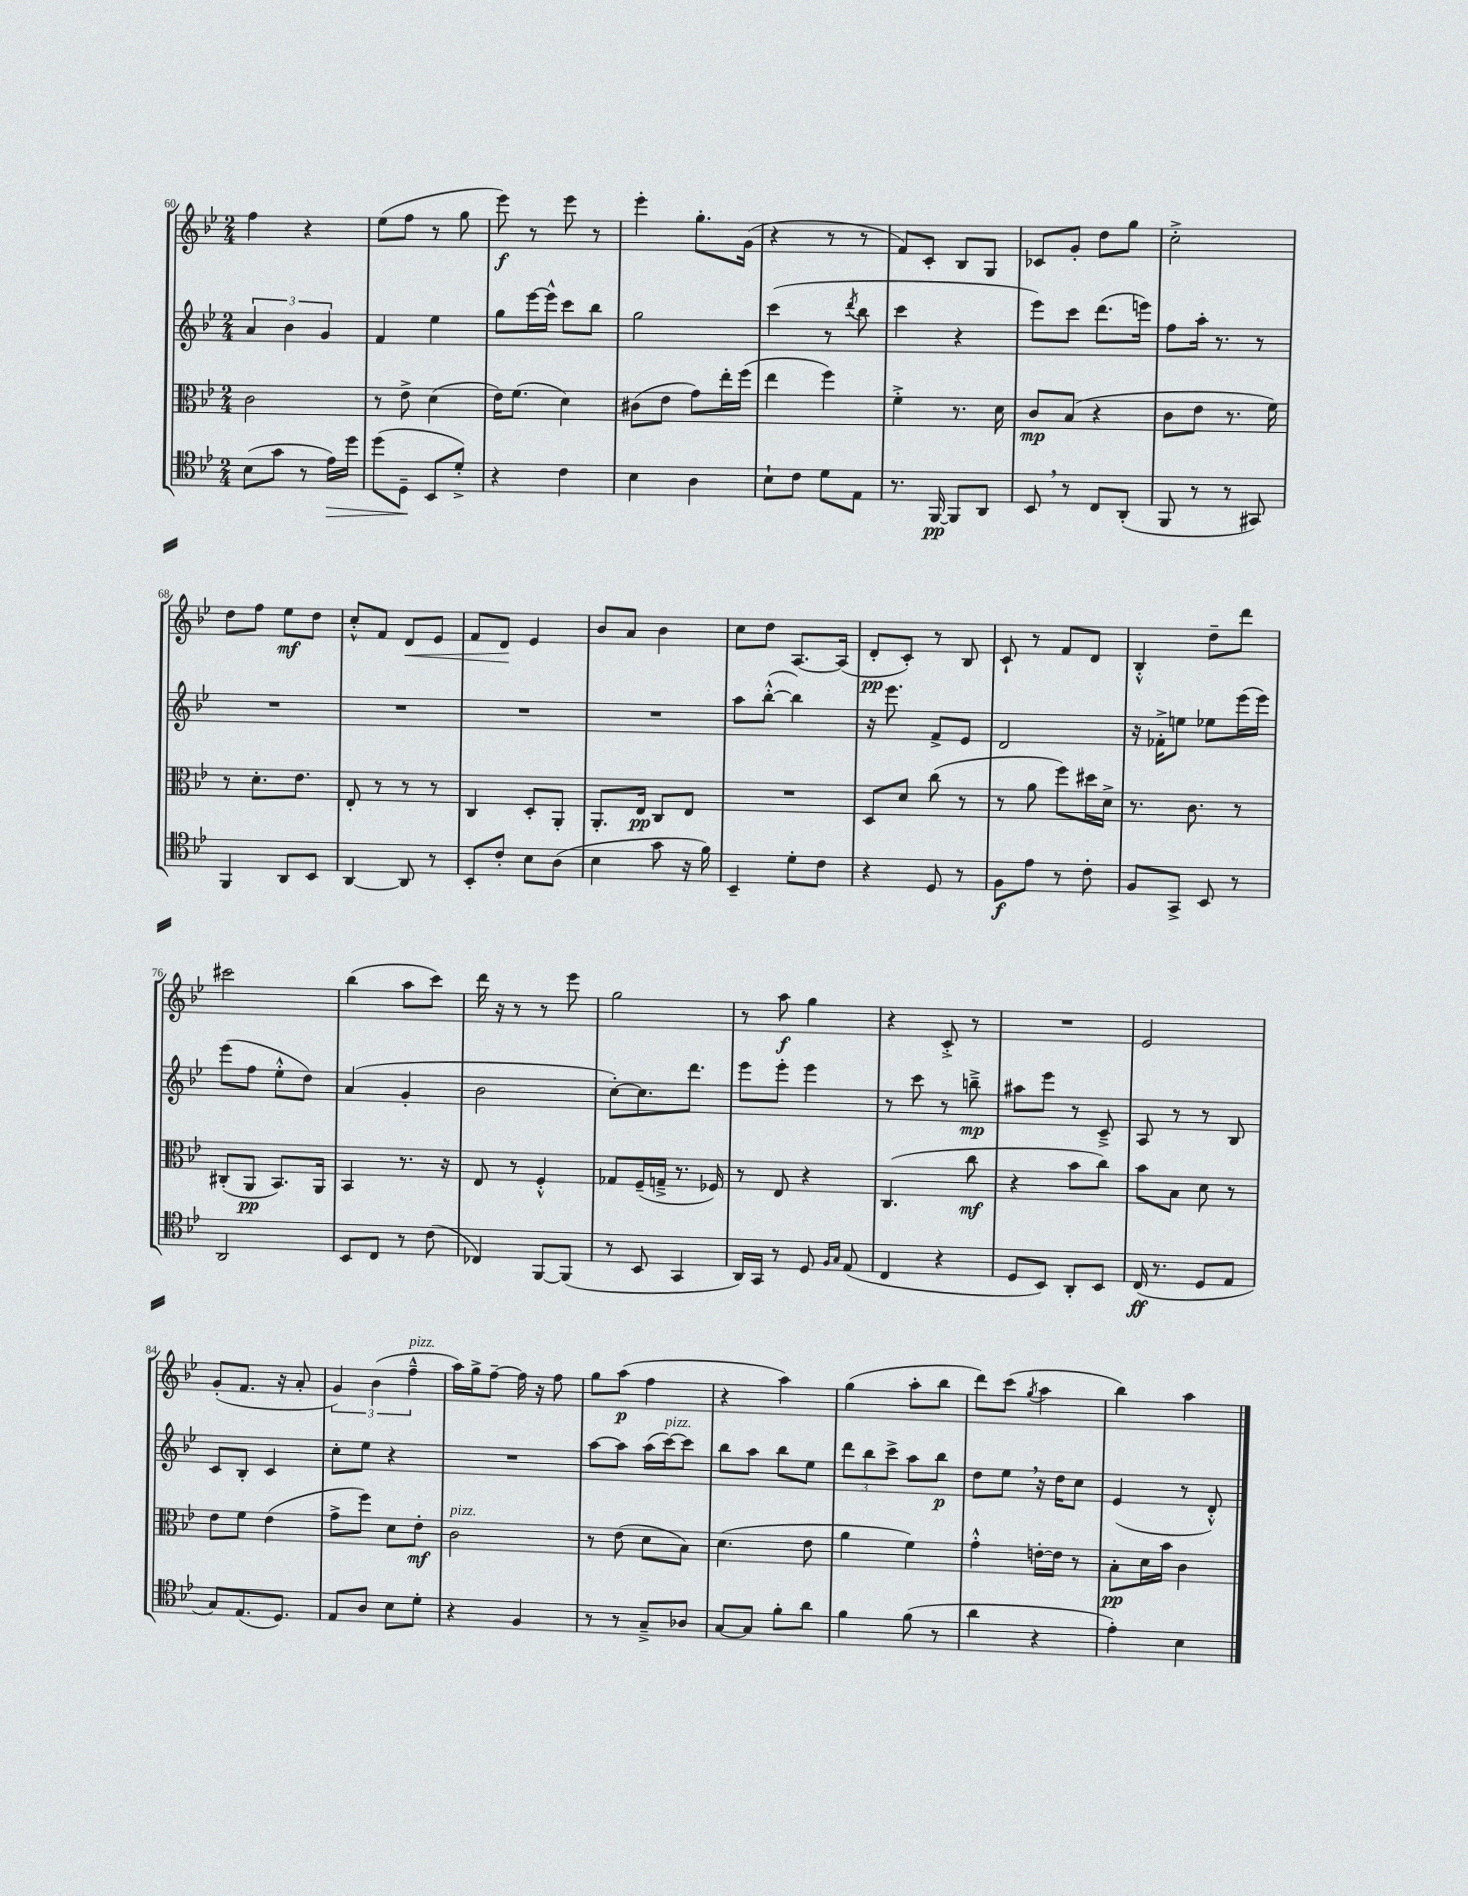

**kern	**dynam	**kern	**dynam	**kern	**dynam	**kern	**dynam
*part4	*part4	*part3	*part3	*part2	*part2	*part1	*part1
*staff4	*staff4	*staff3	*staff3	*staff2	*staff2	*staff1	*staff1
*clefC4	*	*clefC3	*	*clefG2	*	*clefG2	*
*k[b-e-]	*	*k[b-e-]	*	*k[b-e-]	*	*k[b-e-]	*
*M2/4	*	*M2/4	*	*M2/4	*	*M2/4	*
=60	=60	=60	=60	=60	=60	=60	=60
(8B-\L	.	2c\	.	6a/	.	4ff\	.
8g\J	.	.	.	.	.	.	.
.	.	.	.	6b-\	.	.	.
8r	.	.	.	.	.	4r	.
.	.	.	.	6g/	.	.	.
!	!LO:HP:b	!	!	!	!	!	!
16e-\LL)	>	.	.	.	.	.	.
16dd\JJ	.	.	.	.	.	.	.
=61	=61	=61	=61	=61	=61	=61	=61
(8dd\L	.	8r	.	4f/	.	(8ee-\L	.
8D~\J	.	8e-^\	.	.	.	8ff\J	.
8BB-/L	]	(4d\	.	4ee-\	.	8r	.
8d'^/J)	.	.	.	.	.	8gg\	.
=62	=62	=62	=62	=62	=62	=62	=62
4r	.	16e-\KL)	.	8gg\L	.	8eee-\)	f
.	.	(8.f\J	.	.	.	.	.
.	.	.	.	[16eee-\L	.	8r	.
.	.	.	.	16eee-^^\JJ]	.	.	.
4c\	.	4d\)	.	8ccc\L	.	8eee-\	.
.	.	.	.	8bb-\J	.	8r	.
=63	=63	=63	=63	=63	=63	=63	=63
4B-\	.	(8c#X\L	.	2gg\	.	4eee-'\	.
.	.	8e-\J	.	.	.	.	.
4A\	.	8g\L)	.	.	.	8.gg'\L	.
.	.	16ee-'\L	.	.	.	.	.
.	.	(16ff\JJ	.	.	.	(16g\Jk	.
=64	=64	=64	=64	=64	=64	=64	=64
8B-`\L	.	4ee-\	.	(4ccc\	.	4r	.
8c\J	.	.	.	.	.	.	.
8d\L	.	4ff\)	.	8r	.	8r	.
.	.	.	.	8qddd/	.	.	.
8E-\J	.	.	.	8bb-\	.	8r	.
=65	=65	=65	=65	=65	=65	=65	=65
8.r	.	4f'^\	.	4ccc\	.	8f/L)	.
.	.	.	.	.	.	8c'/J	.
[16FF/	pp	.	.	.	.	.	.
8FF/L]	.	8.r	.	4r	.	8B-/L	.
8AA/J	.	.	.	.	.	8G/J	.
.	.	16d\	.	.	.	.	.
=66	=66	=66	=66	=66	=66	=66	=66
8BB-,/	.	8c/L	mp	8eee-\L)	.	8c-X/L	.
8r	.	(8B-/J	.	8ccc\J	.	8g'/J	.
8C/L	.	4r	.	(8.ddd\L	.	8dd\L	.
(8AA'/J	.	.	.	.	.	8gg\J	.
.	.	.	.	16eeen\Jk)	.	.	.
=67	=67	=67	=67	=67	=67	=67	=67
8FF/	.	8c\L	.	8ff\L	.	2cc'^\	.
8r	.	8e-\J	.	16aa'\Jk	.	.	.
.	.	.	.	8.r	.	.	.
8r	.	8.r	.	.	.	.	.
8GG#X/)	.	.	.	8r	.	.	.
.	.	16f\)	.	.	.	.	.
!!LO:LB:g=z
=68	=68	=68	=68	=68	=68	=68	=68
4FF/	.	8r	.	2r	.	8dd\L	.
.	.	8.d'\L	.	.	.	8ff\J	.
8AA/L	.	.	.	.	.	8ee-\L	mf
.	.	8.e-\J	.	.	.	.	.
8BB-/J	.	.	.	.	.	8dd\J	.
=69	=69	=69	=69	=69	=69	=69	=69
[4AA/	.	8E-'/	.	2r	.	8cc'^^/L	.
.	.	8r	.	.	.	8f/J	.
!	!	!	!	!	!	!	!LO:HP:b
8AA/]	.	8r	.	.	.	8d/L	<
8r	.	8r	.	.	.	8e-/J	.
=70	=70	=70	=70	=70	=70	=70	=70
8BB-'/L	.	4C/	.	2r	.	8f/L	.
8c'/J	.	.	.	.	.	8d/J	.
8B-\L	.	8D'/L	.	.	.	4e-/	[
(8A\J	.	8AA'/J	.	.	.	.	.
=71	=71	=71	=71	=71	=71	=71	=71
4B-\	.	8.AA'/L	.	2r	.	8b-/L	.
.	.	.	.	.	.	8a/J	.
.	.	16E-/Jk	pp	.	.	.	.
8g\	.	8C/L	.	.	.	4b-\	.
16r	.	8E-/J	.	.	.	.	.
16f\)	.	.	.	.	.	.	.
=72	=72	=72	=72	=72	=72	=72	=72
4BB-~/	.	2r	.	8aa\L	.	8cc\L	.
.	.	.	.	([8bb-'^^\J	.	8dd\J	.
8d'\L	.	.	.	4bb-\])	.	[8.A/L	.
8c\J	.	.	.	.	.	.	.
.	.	.	.	.	.	(16A/Jk]	.
=73	=73	=73	=73	=73	=73	=73	=73
4r	.	8D/L	.	16r	.	8d'/L	pp
.	.	.	.	8.eee-\	.	.	.
.	.	8d/J	.	.	.	8c'/J)	.
8D/	.	(8cc\	.	8f^/L	.	8r	.
8r	.	8r	.	8e-/J	.	8B-/	.
=74	=74	=74	=74	=74	=74	=74	=74
8F\L	f	8r	.	2d/	.	8c`/	.
8e-\J	.	8a\	.	.	.	8r	.
8r	.	8ff\L)	.	.	.	8f/L	.
8c'\	.	16dd#X\L	.	.	.	8d/J	.
.	.	16d^\JJ	.	.	.	.	.
=75	=75	=75	=75	=75	=75	=75	=75
8F/L	.	8.r	.	16r	.	4B-'^^/	.
.	.	.	.	16f-X'^\KL	.	.	.
8GG^/J	.	.	.	8een\J	.	.	.
.	.	8.c\	.	.	.	.	.
8BB-/	.	.	.	8ee-X\L	.	8dd~\L	.
8r	.	8r	.	(16eee-\L	.	8ddd\J	.
.	.	.	.	16eee-\JJ)	.	.	.
!!LO:LB:g=z
=76	=76	=76	=76	=76	=76	=76	=76
2AA/	.	(8C#X'/L	.	(8eee-\L	.	2ccc#X\	.
.	.	8AA/J	pp	8ff\J	.	.	.
.	.	8.BB-/L)	.	8ee-'^^\L	.	.	.
.	.	.	.	8dd\J)	.	.	.
.	.	16AA/Jk	.	.	.	.	.
=77	=77	=77	=77	=77	=77	=77	=77
8BB-/L	.	4BB-/	.	(4a/	.	(4bb-\	.
8C/J	.	.	.	.	.	.	.
8r	.	8.r	.	4g'/	.	8aa\L	.
(8c\	.	.	.	.	.	8ccc\J)	.
.	.	16r	.	.	.	.	.
=78	=78	=78	=78	=78	=78	=78	=78
4C-X/)	.	8E-/	.	2b-\	.	16ddd\	.
.	.	.	.	.	.	16r	.
.	.	8r	.	.	.	8r	.
[8FF/L	.	4F'^^/	.	.	.	8r	.
(8FF/J]	.	.	.	.	.	8eee-\	.
=79	=79	=79	=79	=79	=79	=79	=79
8r	.	8G-X/L	.	[8cc'\L)	.	2gg\	.
8BB-/	.	(16F~/L	.	8.cc\]	.	.	.
.	.	16Gn~^/JJ	.	.	.	.	.
4GG/	.	8.r	.	.	.	.	.
.	.	.	.	8.ddd\J	.	.	.
.	.	16F-X/)	.	.	.	.	.
=80	=80	=80	=80	=80	=80	=80	=80
16AA/LL)	.	8r	.	8eee-\L	.	8r	.
16GG/JJ	.	.	.	.	.	.	.
8r	.	8E-/	.	8eee-'\J	.	8aa\	f
8D/	.	4r	.	4eee-\	.	4gg\	.
16qqF/LL	.	.	.	.	.	.	.
16qqG/JJ	.	.	.	.	.	.	.
(8E-/	.	.	.	.	.	.	.
=81	=81	=81	=81	=81	=81	=81	=81
4C/	.	(4.C/	.	8r	.	4r	.
.	.	.	.	8ccc\	.	.	.
4r	.	.	.	8r	.	8c'^/	.
.	.	8cc\	mf	8bbn~^\	mp	8r	.
=82	=82	=82	=82	=82	=82	=82	=82
8D/L	.	4r	.	8aa#X\L	.	2r	.
8BB-/J)	.	.	.	8eee-\J	.	.	.
8AA'/L	.	8b-\L	.	8r	.	.	.
8BB-/J	.	8cc\J)	.	8c~^/	.	.	.
=83	=83	=83	=83	=83	=83	=83	=83
(16C/	ff	8b-\L	.	8A/	.	2e-/	.
8.r	.	.	.	.	.	.	.
.	.	8B-\J	.	8r	.	.	.
8D/L	.	8d\	.	8r	.	.	.
8E-/J	.	8r	.	8B-/	.	.	.
!!LO:LB:g=z
=84	=84	=84	=84	=84	=84	=84	=84
8G/L)	.	8e-\L	.	8c/L	.	(8g'/L	.
(8.E-/	.	8f\J	.	8B-'/J	.	8.f/J	.
.	.	(4e-\	.	4c/	.	.	.
8.D/J)	.	.	.	.	.	16r	.
.	.	.	.	.	.	8a'/	.
=85	=85	=85	=85	=85	=85	=85	=85
8E-/L	.	8g^\L	.	8cc'\L	.	6g/)	.
8A/J	.	8ff\J)	.	8ee-\J	.	.	.
.	.	.	.	.	.	(6b-\	.
8B-\L	.	8d\L	.	4r	.	.	.
!	!	!	!	!	!	!LO:TX:a:i:t=pizz.	!
.	.	.	.	.	.	6ff~^^\	.
8d'\J	.	8e-'\J	mf	.	.	.	.
=86	=86	=86	=86	=86	=86	=86	=86
!	!	!LO:TX:a:i:t=pizz.	!	!	!	!	!
4r	.	2c\	.	2r	.	16aa\LL)	.
.	.	.	.	.	.	16gg^\J	.
.	.	.	.	.	.	[8ff~\J	.
4F/	.	.	.	.	.	16ff\]	.
.	.	.	.	.	.	16r	.
.	.	.	.	.	.	8ff\	.
=87	=87	=87	=87	=87	=87	=87	=87
8r	.	8r	.	[8aa\L	.	8gg\L	.
8r	.	(8e-\	.	8aa\J]	.	(8aa\J	p
8G~^/L	.	8d\L	.	(16aa\LL	.	4ff\	.
!	!	!	!	!LO:TX:a:i:t=pizz.	!	!	!
.	.	.	.	[16ccc\J)	.	.	.
8A-X/J	.	8B-\J)	.	8ccc\J]	.	.	.
=88	=88	=88	=88	=88	=88	=88	=88
[8G/L	.	(4.d\	.	8bb-\L	.	4r	.
8G/J]	.	.	.	8aa\J	.	.	.
8f'\L	.	.	.	8bb-\L	.	4aa\)	.
8a\J	.	8e-\	.	8ee-\J	.	.	.
=89	=89	=89	=89	=89	=89	=89	=89
4f\	.	4a\	.	12ddd\L	.	(4gg\	.
.	.	.	.	12bb-\	.	.	.
.	.	.	.	12ccc^\J	.	.	.
(8f\	.	4f\)	.	8aa\L	.	8aa'\L	.
8r	.	.	.	8bb-\J	p	8bb-\J	.
=90	=90	=90	=90	=90	=90	=90	=90
4a\	.	4g'^^\	.	8dd\L	.	8ddd\L)	.
.	.	.	.	8ee-,\J	.	(8ccc\J	.
.	.	.	.	.	.	8qgg/	.
4r	.	[16en'\LL	.	16r	.	4aa\	.
.	.	16e\JJ]	.	16dd\KL	.	.	.
.	.	8r	.	8cc\J	.	.	.
=91	=91	=91	=91	=91	=91	=91	=91
4e-'\)	.	8B-'\L	pp	(4e-/	.	4bb-\)	.
.	.	16d\L	.	.	.	.	.
.	.	16b-\JJ	.	.	.	.	.
4B-\	.	4c\	.	8r	.	4aa\	.
.	.	.	.	8d'^^/)	.	.	.
==	==	==	==	==	==	==	==
*-	*-	*-	*-	*-	*-	*-	*-
